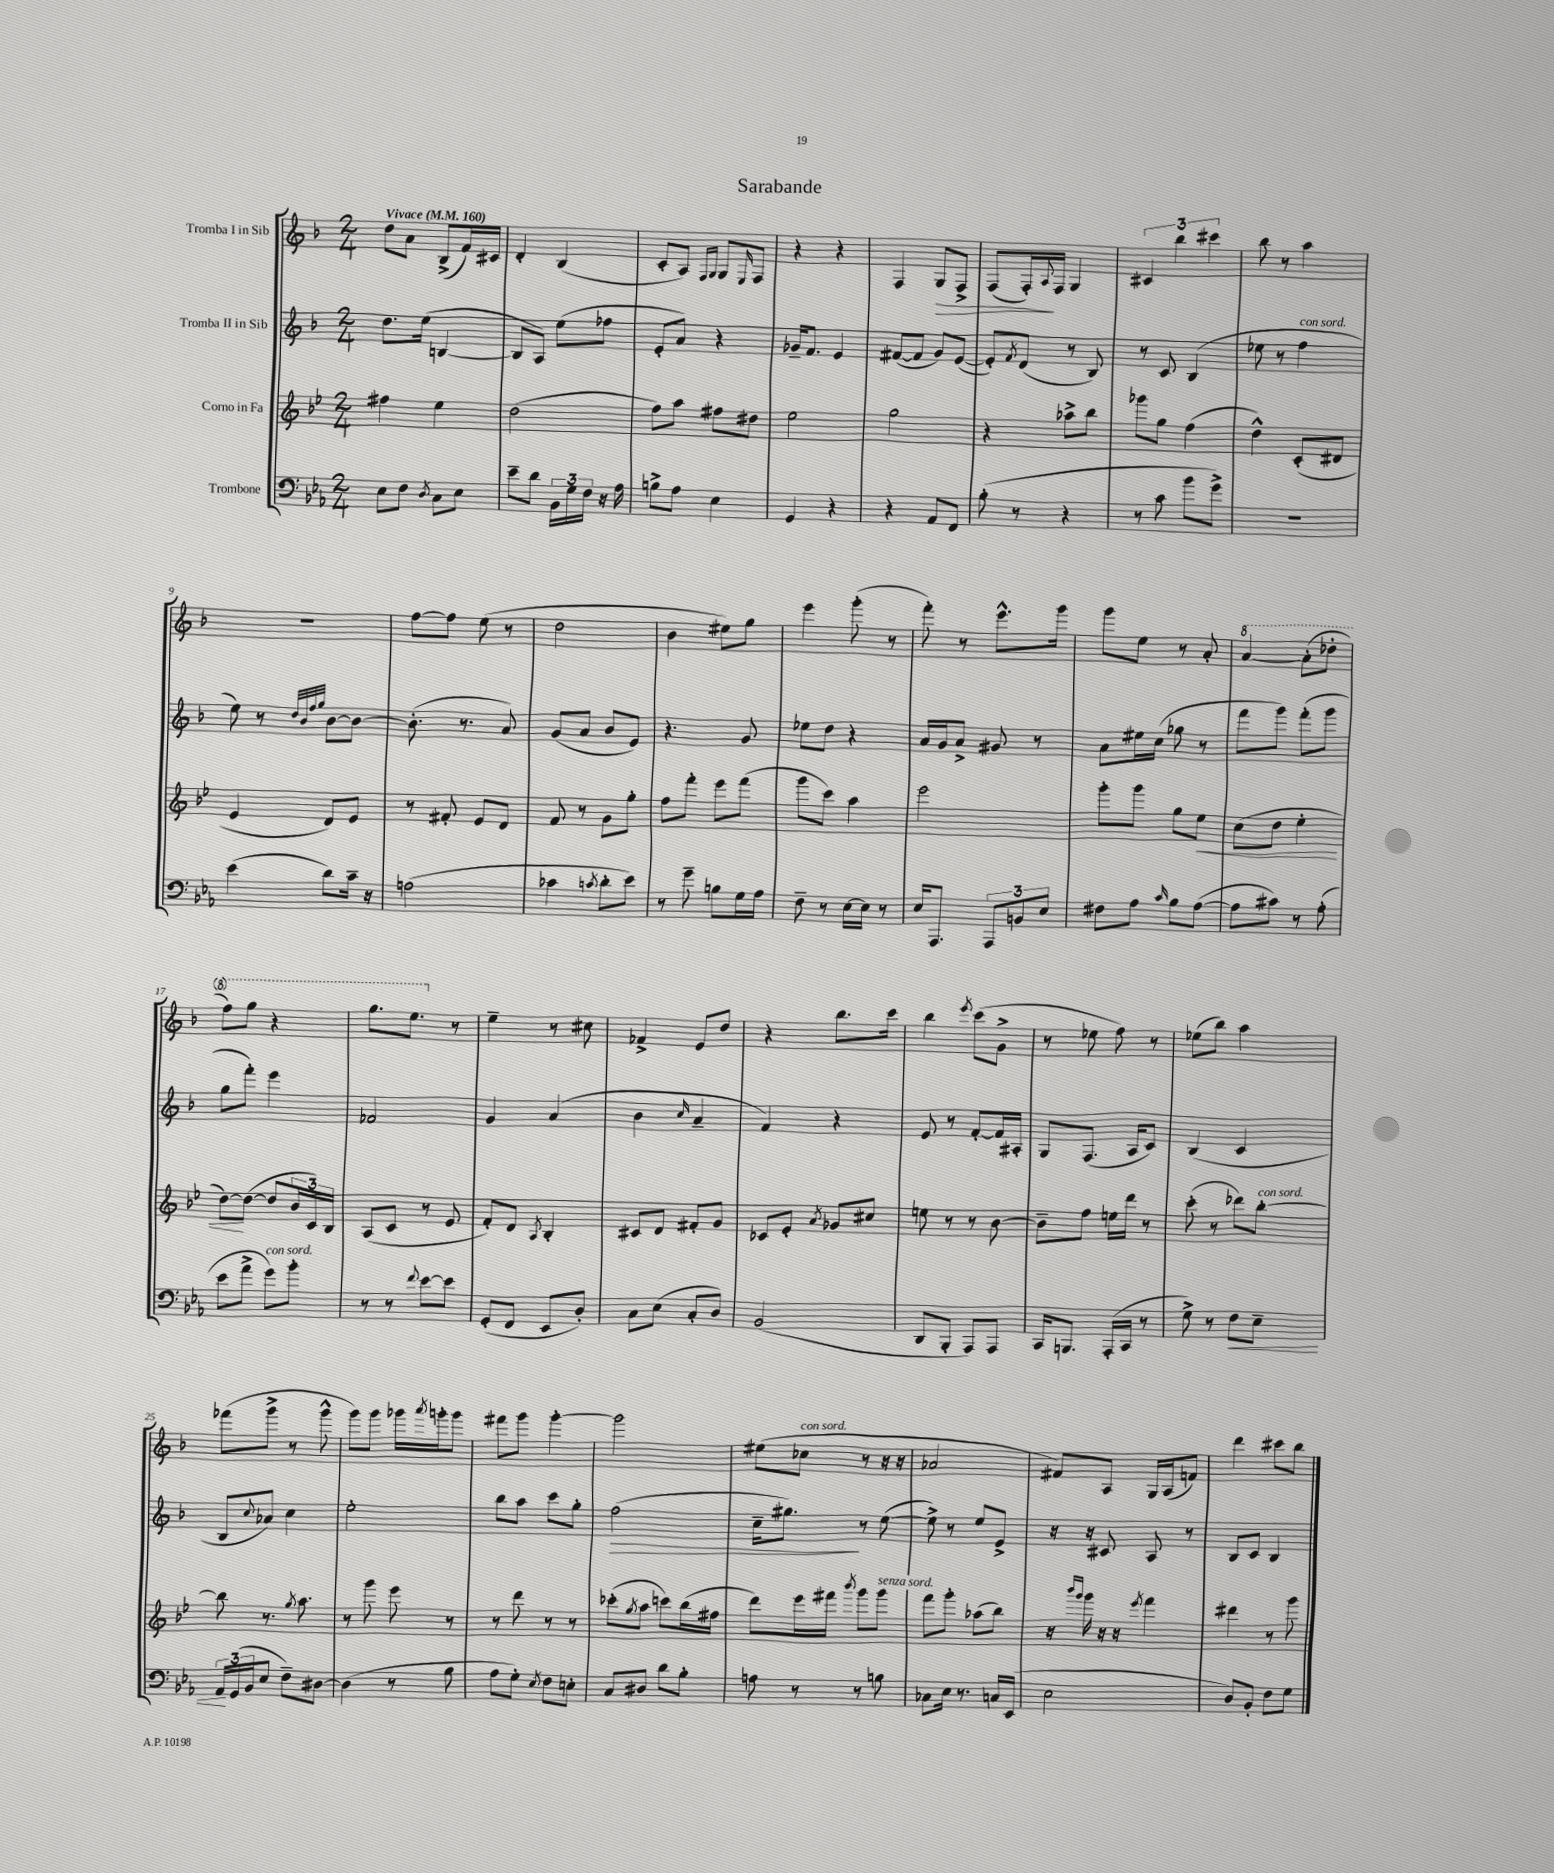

**kern	**kern	**kern	**kern
*staff4	*staff3	*staff2	*staff1
*clefF4	*clefG2	*clefG2	*clefG2
*k[b-e-a-]	*k[b-e-]	*k[b-]	*k[b-]
*M2/4	*M2/4	*M2/4	*M2/4
*MM160	*MM160	*MM160	*MM160
8E-	4ff#	8.dd	8dd
8F	.	.	8a
.	.	(16ee	.
8qD	.	.	.
8C	4ee-	[4B	(8B-^
8E-	.	.	16f)
.	.	.	16c#
=	=	=	=
8e-~	(2dd	8B]	4d'
8d	.	8A)	.
24BB-	.	(8ee	(4B-
24G	.	.	.
24F	.	.	.
16r	.	8ff-	.
16A-	.	.	.
=	=	=	=
8B^	8ff)	8e'	8c'
8A-	8aa	8a)	8A)
.	.	.	16qqF
.	.	.	16qqG
4E-	8ff#	4r	8G
.	.	.	16qqE
.	8dd#	.	8F
=	=	=	=
4GG	2ee-	16g-~	4r
.	.	8.f	.
4r	.	4e	4r
=	=	=	=
4r	2gg	([8f#	4F
.	.	8f#]	.
8AA-	.	8g)	8G
8FF	.	([8e	8F^
=	=	=	=
(8B-'	4r	8e'])	(8F
.	.	8qf	.
8r	.	(8d	16F')
.	.	.	8qqA
.	.	.	16F
4r	8aa-^	8r	4G
.	8bb-	8B-)	.
=	=	=	=
8r	8ggg-	8r	6c#
8c	8gg	8c	.
.	.	.	6bb-
8b-	(4ff	(4B-	.
.	.	.	6ccc#
8g^)	.	.	.
=	=	=	=
2r	4dd^^)	8ee-	8bb-
.	.	8r	8r
.	(8c'	4ff	4aa
.	8d#	.	.
=	=	=	=
(4e-	4e-	8ee)	2r
.	.	8r	.
.	.	32qqdd	.
.	.	32qqb-	.
.	.	32qqff	.
.	.	32qqgg	.
8d)	8d)	[8b-	.
16c~	8e-	8b-_	.
16r	.	.	.
=	=	=	=
(2A	8r	(8.b-']	[8ff
.	8f#'	.	8ff]
.	.	8.r	.
.	8e-	.	(8ee
.	8d	8a)	8r
=	=	=	=
4c-	8f	(8g	2dd
.	8r	8a	.
8qc	.	.	.
8d'	8g	8b-	.
8e-)	8gg'	8e)	.
=	=	=	=
8r	8ff	4.r	4b-
8g~	8fff'	.	.
8B	8eee-	.	8ee#)
16G	(8fff	8g	8gg
16A-	.	.	.
=	=	=	=
8F~	8ggg	8ee-	4eee
8r	8ccc)	8dd	.
[16E-	4aa	4r	(8ggg'
16E-]	.	.	.
8r	.	.	8r
=	=	=	=
16E-	2eee-	16a	8fff')
8.AAA-	.	16g	.
.	.	8a^	8r
12AAA-	.	8g#	8.eee^^
12BB	.	.	.
.	.	8r	.
12E-	.	.	.
.	.	.	16ggg
=	=	=	=
8F#	8ggg'	8a	8ggg
8A-	8ggg	16ee#	8ee
.	.	(16cc	.
16qqc	.	.	.
8B-	8gg	8gg-	8r
([8A-	8ee-	8r	8a'
=	=	=	=
8A-]	(8cc	8fff	[4aa
8c#)	8dd	8ggg)	.
8r	4ee-'	(8fff'	(8aa']
(8A-'	.	8ggg	8ddd-'
=	=	=	=
8e-	[8dd)	8gg	8fff)
8a-^	(8dd_	8fff')	8ggg
8g)	8dd]	4eee	4r
8b-'	24b-	.	.
.	24c)	.	.
.	24B-	.	.
=	=	=	=
8r	(8A	2f-	8.ggg
8r	8c	.	.
.	.	.	8.eee
8qqf	.	.	.
[8e-	8r	.	.
8e-]	8e-	.	8r
=	=	=	=
(8GG'	8f')	4g	4ee~
8FF	8d	.	.
.	8qA	.	.
8EE-	4B-'	(4a	8r
8D')	.	.	8cc#
=	=	=	=
8C	8c#	4b-	4f-^
(8E-	8d	.	.
.	.	16qqcc	.
8C'	8f#'	4a~	8e
8D)	8g	.	8dd
=	=	=	=
(2BB-	8c-	4f)	4r
.	8e-'	.	.
.	8qa	.	.
.	8g-	4r	8.bb-
.	8cc#	.	.
.	.	.	16ccc
=	=	=	=
8DD	8ee	8e	4bb-
8BBB-'	8r	8r	.
.	.	.	8qeee
8AAA-)	8r	[8f'	(8ccc
8AAA-	[8b-	16f]	8g^
.	.	16A#'	.
=	=	=	=
16CC	8b-~]	8G	8r
8.BBB	.	.	.
.	8ff	(8.F	8ee-
(16AAA-'	16ee	.	8ff)
16CC	16ddd	16A	.
8r	8r	8c)	8r
=	=	=	=
8G^)	(8ccc'	(4B-	(8ee-
8r	8r	.	8bb-)
8F	8ddd-)	4c	4aa
8E-~	[8bb-'	.	.
=	=	=	=
24AA-	8bb-]	8B-	(8fff-
(24GG	.	.	.
24BB-	.	.	.
.	.	8qqcc	.
8E-	8.r	8a-)	8ggg^
8F~)	.	4cc	8r
.	8qgg	.	.
.	8.aa	.	.
[8D#	.	.	8ggg^^
=	=	=	=
(4D#]	8r	2ee'	8ggg)
.	8ggg	.	8ggg
8r	8eee-	.	16ggg-
.	.	.	8qaaa
.	.	.	16ggg'
8B-	8r	.	8ggg
=	=	=	=
8A-	8r	8bb-	8fff#
8G')	8ddd	8aa	8ggg
8qE-	.	.	.
8F	8r	8ccc	[4ggg'
8E'	8r	8gg'	.
=	=	=	=
8C	(8ccc-'	(2ff	2ggg]
.	8qgg	.	.
8D#	8aa	.	.
8d	8ccc)	.	.
8B-'	(16bb-	.	.
.	16ff#	.	.
=	=	=	=
8A	8ddd)	16cc~	(8ee#
.	.	8.gg#)	.
8r	16eee-	.	8cc-
.	16fff#	.	.
.	8qbbb-	.	.
8r	8ggg	8r	8r
8B	8ggg	([8ee	16r
.	.	.	16r
=	=	=	=
8C-	8fff	8ee^])	2a-
16E-	8ggg'	8r	.
8.r	.	.	.
.	(8aa-	8ee	.
16C	8bb-)	8e^	.
(16EE-	.	.	.
=	=	=	=
2E-	16r	16r	8f#)
.	16qqbbb-	.	.
.	16qqggg	.	.
.	16ggg	16r	.
.	16r	8c#	8A
.	16r	.	.
.	8qeee-	.	.
.	4fff	8A	16G
.	.	.	(16A
.	.	8r	8f)
=	=	=	=
8D)	4ddd#	8B-	4ddd
8BB-'	.	8c	.
8F	8r	4B-	8ccc#
8G	8ggg	.	8bb-
==	==	==	==
*-	*-	*-	*-
